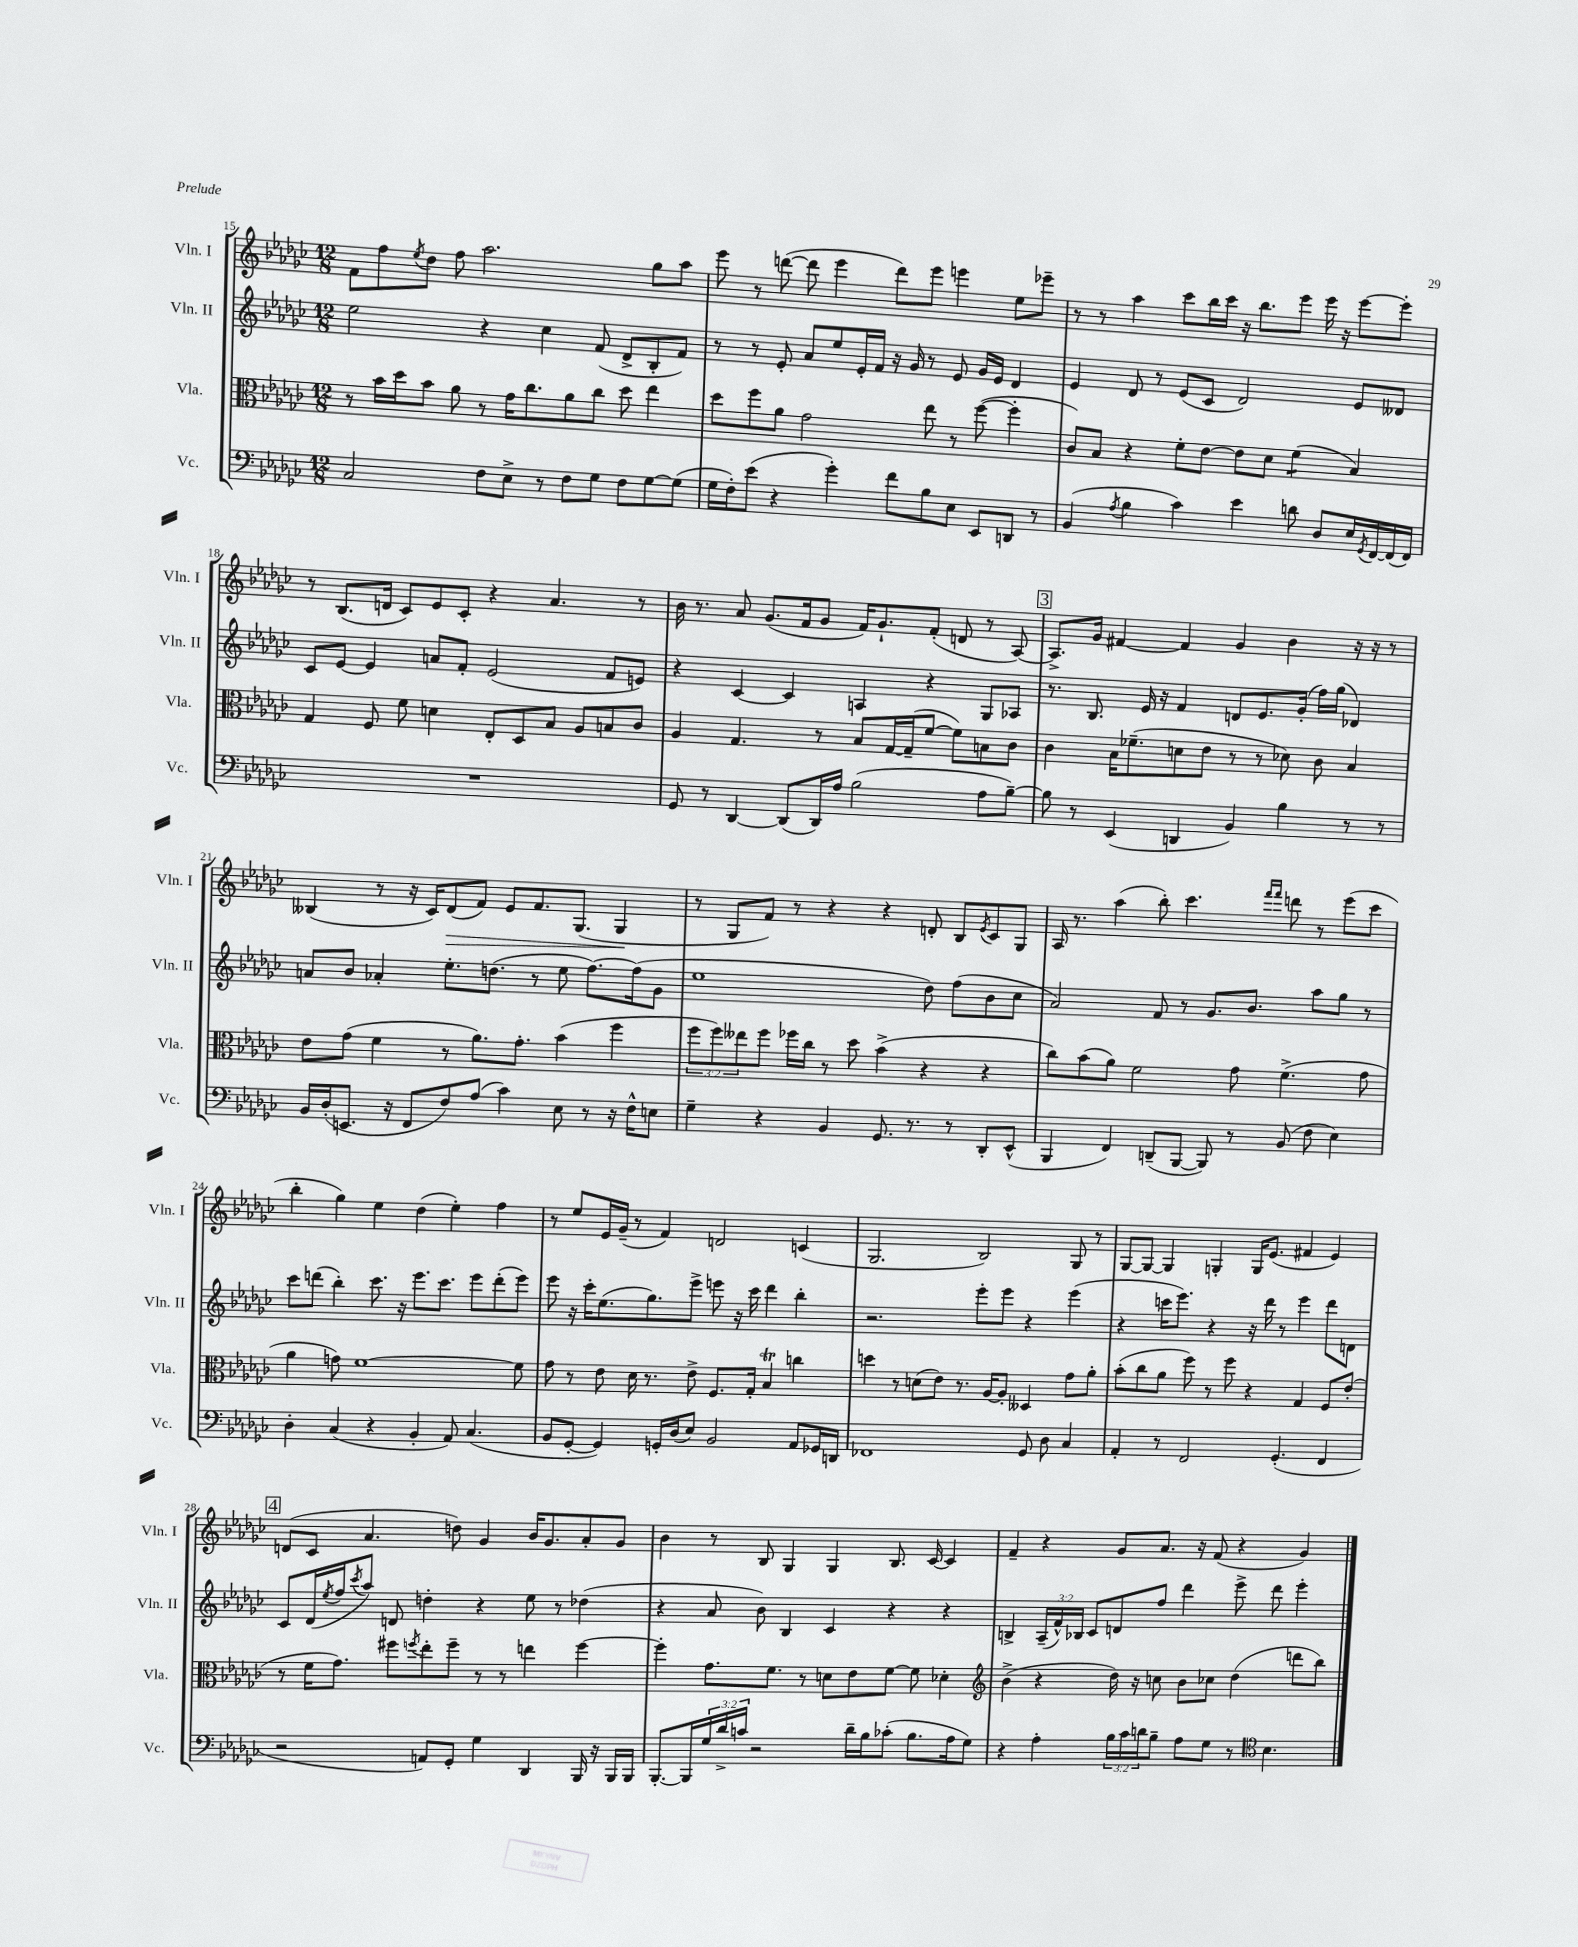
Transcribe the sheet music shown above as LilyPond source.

<<
\new StaffGroup <<
\new Staff = "s0" \with { instrumentName = "Vln. I" shortInstrumentName = "Vln. I" } {
    \clef treble \key ges \major \numericTimeSignature \time 12/8
    f'8 f''8 \acciaccatura { ees''8 } des''8 f''8 aes''2. ges''8 aes''8 |
    ees'''8 r8 d'''8~( d'''8 ees'''4 d'''8) ees'''8 e'''4 ees''8 ees'''8-- |
    r8 r8 aes''4 ces'''8 bes''16 ces'''16 r16 bes''8. ees'''8 ees'''16 r16 ees'''8~ ees'''8-. |
    r8 bes8.( d'16 ces'8) ees'8 ces'8-. r4 aes'4. r8 |
    bes'16 r8. aes'8 ges'8.( f'16 ges'8 f'16) ges'8.-! f'8-.( d'8 r8 aes8~) |
    \mark \markup { \box "3" } aes8.-> ges'16 fis'4~ fis'4 ges'4 bes'4 r16 r16 r8 |
    beses4( r8 r16 ces'16) des'8\>( f'8) ees'8 f'8. ges8.( ges4\! |
    r8 ges8 f'8) r8 r4 r4 d'8-. bes8 \acciaccatura { ees'8 } ces'8 ges8 |
    aes16 r8. aes''4( bes''8-.) ces'''4. \grace { f'''16 f'''16 } d'''8 r8 ees'''8( ces'''8 |
    bes''4-. ges''4) ees''4 des''4( ees''4-.) f''4 |
    r8 ees''8 ees'16 ges'16--( r8 f'4) d'2 c'4( |
    ges2. bes2) ges8 r8 |
    ges8~ ges8~ ges4 g4-. g16 ees'8.( fis'4 ees'4) |
    \mark \markup { \box "4" } d'8( ces'8 aes'4. d''8) ges'4 bes'16 ges'8. aes'8-. ges'8 |
    bes'4 r8 bes8 ges4 ges4 bes8. ces'16~ ces'4 |
    f'4-- r4 ges'8 aes'8. r16 f'8( r4 ges'4) \bar "|." |
}
\new Staff = "s1" \with { instrumentName = "Vln. II" shortInstrumentName = "Vln. II" } {
    \clef treble \key ges \major \numericTimeSignature \time 12/8 \override Staff.TupletNumber.text = #tuplet-number::calc-fraction-text
    ees''2 r4 ces''4 f'8( des'8-> bes8-. f'8) |
    r8 r8 ees'8-. aes'8 ees''8 ees'16-. f'16 r16 ges'16 r8 ees'8 ges'16 ees'16 des'4 |
    ees'4 des'8 r8 ees'8( ces'8 des'2) ees'8 deses'8 |
    ces'8 ees'8~ ees'4 a'8 f'8-. ees'2( f'8 e'8) |
    r4 ces'4~ ces'4 a4 r4 ges8 aes8 |
    \mark \markup { \box "3" } r8. bes8. ees'16 r16 f'4 d'8 ees'8. ges'16-.( f''16) ges''16( des'4) |
    a'8 bes'8 aes'4-. ees''8.-. d''8.( r8 ees''8 f''8.~) f''16( ges'8 |
    ees''1 des''8) f''8( bes'8 ces''8 |
    aes'2) f'8 r8 ges'8. bes'8. aes''8 ges''8 r8 |
    ces'''8 d'''8( bes''4-.) ces'''8. r16 ees'''8. ces'''8. ees'''8 d'''8-.( ees'''8) |
    ees'''8 r16 ces'''16-. ees''8.( ges''8.) ees'''8-> e'''8 r16 ces'''16 des'''4 bes''4-. |
    r2. ees'''8-. ees'''8 r4 ees'''4( |
    r4 c'''16 ees'''8.) r4 r16 des'''16 r8 ees'''4 des'''8 d'8 |
    \mark \markup { \box "4" } ces'8 des'16( \acciaccatura { ees''8 } f''16 \acciaccatura { ces'''8 } aes''8) d'8 d''4-. r4 ees''8 r8 des''4( |
    r4 aes'8 bes'8) bes4 ces'4 r4 r4 |
    b4-> \tuplet 3/2 { aes16--( f'16-^) bes16 } ces'8 d'8 f''8 des'''4 ees'''8-> des'''8 ees'''4-. \bar "|." |
}
\new Staff = "s2" \with { instrumentName = "Vla." shortInstrumentName = "Vla." } {
    \clef alto \key ges \major \numericTimeSignature \time 12/8 \override Staff.TupletNumber.text = #tuplet-number::calc-fraction-text
    r8 bes'16 des''16 bes'8 aes'8 r8 ges'16 ces''8. aes'8 ces''8 des''8 ees''4 |
    des''8 f''8 aes'8 ges'2 ees''8 r8 f''8~( f''4-. |
    ces'8) bes8 r4 f'8-. ees'8~ ees'8 des'8 f'4:8( bes4) |
    ges4 f8 f'8 d'4 ees8-. des8 bes8 aes8 b8 ces'8 |
    aes4 ges4. r8 bes8 ges16~ ges16--( f'8~ f'8) b8 ces'8 |
    \mark \markup { \box "3" } ces'4 bes16 fes'8.--( d'8 ees'8 r8 r8 des'8) ces'8 bes4 |
    ees'8 ges'8( f'4 r8 aes'8.) ges'8.-. bes'4( f''4 |
    \tuplet 3/2 { f''8 f''8) eeses''8 } f''8 fes''16 ces''16 r8 des''8 bes'4->( r4 r4 |
    ces''8) bes'8( aes'8) f'2 ges'8 f'4.->( ges'8 |
    aes'4 g'8) f'1~ f'8 |
    ges'8 r8 ees'8 des'16 r8. ees'8-> f8. ges16-. bes4\trill c''4 |
    d''4 r8 d'8( ees'8) r8. aes16~ aes8-. deses4 ges'8 aes'8-. |
    bes'8-.( ces''8 aes'8 f''8) r8 f''8 r4 ges4 f8 ees'8-.( |
    \mark \markup { \box "4" } r8 f'16 ges'8.) fis''8 \acciaccatura { f''8 } ees''8-. f''8-- r8 r8 e''4 f''4~ |
    f''4-. ges'8. f'8. r8 d'8 ees'8 f'8~ f'8 des'4-. |
    \clef treble bes'4->( r4 des''16) r16 c''8 bes'8 ces''8 des''4( d'''8 bes''8) \bar "|." |
}
\new Staff = "s3" \with { instrumentName = "Vc." shortInstrumentName = "Vc." } {
    \clef bass \key ges \major \numericTimeSignature \time 12/8 \override Staff.TupletNumber.text = #tuplet-number::calc-fraction-text
    ces2 f8 ees8-> r8 f8 ges8 f8 ges8~ ges8( |
    ges16 f16-.) ees'8( r4 ges'4-.) f'8 bes8 ees8 ees,8 d,8 r8 |
    bes,4( \acciaccatura { aes8 } bes4 ces'4) ees'4 d'8 des8 ees16 \acciaccatura { ges,8 } f,16~ f,16( f,16) |
    R1. |
    ges,8 r8 des,4~ des,8( des,16) aes16 bes2( aes8 bes8~--) |
    \mark \markup { \box "3" } bes8 r8 ees,4( d,4 bes,4) bes4 r8 r8 |
    bes,16 des16-.( e,8. r16 f,8 f8) aes8( ces'4) ees8 r8 r16 f16-^ e8 |
    ges4-- r4 bes,4 ges,8. r8. r8 des,8-. ees,8-^( |
    bes,,4 f,4) d,8--( bes,,8~ bes,,8) r8 bes,8( f8 ees4) |
    des4-. ces4( r4 bes,4-. aes,8) ces4.( |
    bes,8 ges,8~-. ges,4) g,16-. des16( ees8) bes,2 aes,8 ges,16 d,16 |
    fes,1 ges,8 des8 ces4 |
    aes,4-. r8 f,2 ges,4.-.( f,4 |
    \mark \markup { \box "4" } r2 a,8) ges,8-. ges4 des,4 bes,,16 r16 bes,,16 bes,,16 |
    bes,,8.~-. bes,,16 \tuplet 3/2 { ges16 des'16-> c'16 } r2 des'16-- bes16 ces'8-.( bes8. aes16 ges8) |
    r4 aes4-. \tuplet 3/2 { bes16 ces'16 d'16 } bes8-- aes8 ges8 r8 \clef tenor bes4. \bar "|." |
}
>>
>>
\layout { \context { \Score currentBarNumber = #15 } }
